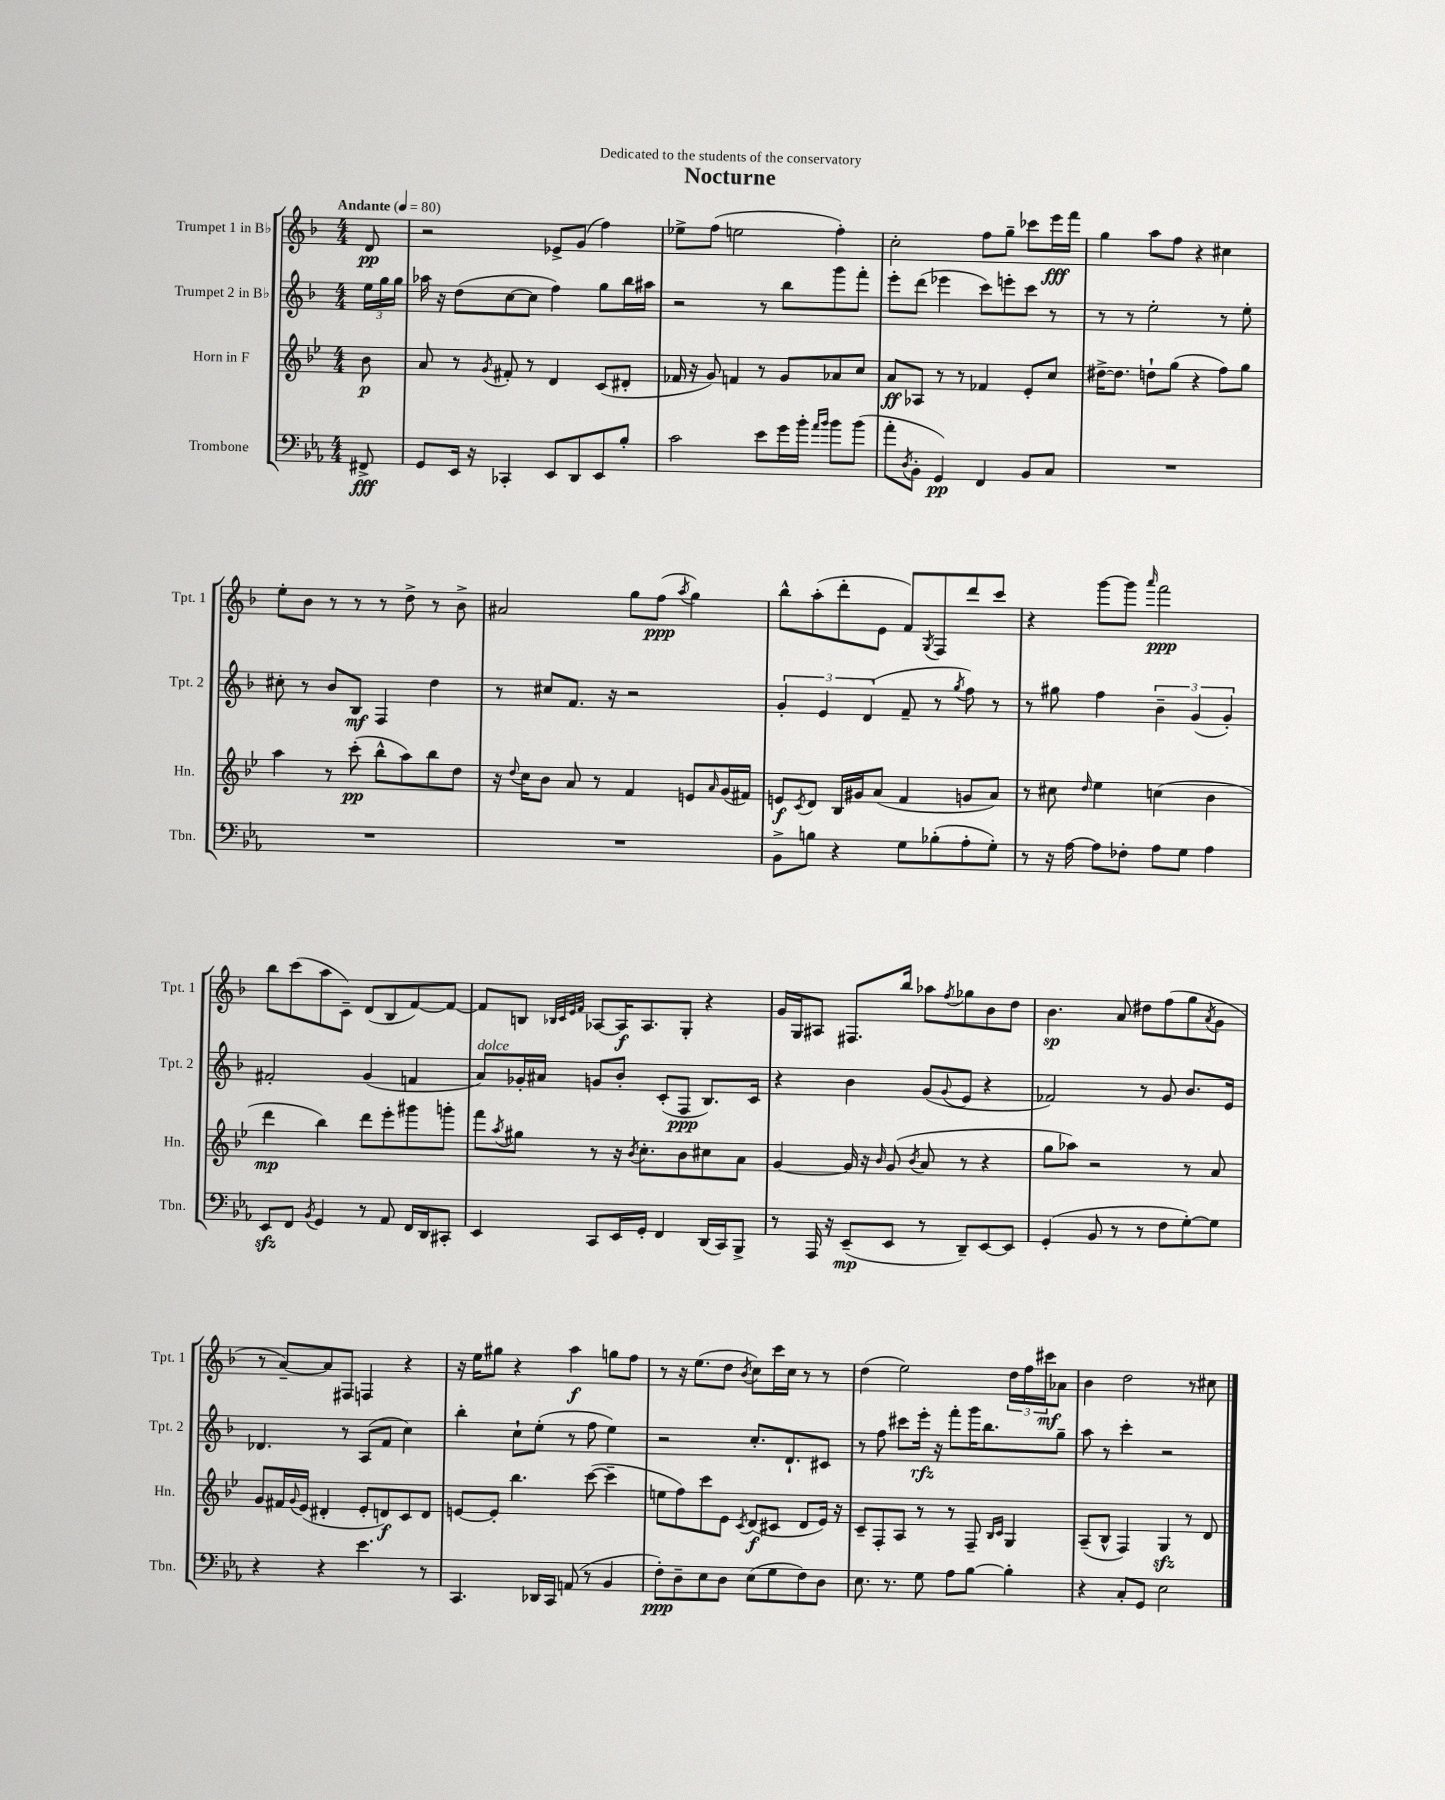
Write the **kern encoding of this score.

**kern	**dynam	**kern	**dynam	**kern	**dynam	**kern	**dynam
*part4	*part4	*part3	*part3	*part2	*part2	*part1	*part1
*staff4	*staff4	*staff3	*staff3	*staff2	*staff2	*staff1	*staff1
*I"Trombone	*	*I"Horn in F	*	*I"Trumpet 2 in B♭	*	*I"Trumpet 1 in B♭	*
*I'Tbn.	*	*I'Hn.	*	*I'Tpt. 2	*	*I'Tpt. 1	*
*clefF4	*	*clefG2	*	*clefG2	*	*clefG2	*
*k[b-e-a-]	*	*k[b-e-]	*	*k[b-]	*	*k[b-]	*
*M4/4	*	*M4/4	*	*M4/4	*	*M4/4	*
*MM80	*	*MM80	*	*MM80	*	*MM80	*
=	=	=	=	=	=	=	=
!	!	!	!	!	!	!LO:TX:a:B:t=Andante	!
8FF#X^/	fff	8b-\	p	24ee\LL	.	8d/	pp
.	.	.	.	24gg\	.	.	.
.	.	.	.	24gg\JJ	.	.	.
=1	=1	=1	=1	=1	=1	=1	=1
8GG/L	.	8a/	.	16aa-X\	.	2r	.
.	.	.	.	16r	.	.	.
16EE-/Jk	.	8r	.	(8dd\L	.	.	.
16r	.	.	.	.	.	.	.
.	.	8qg/	.	.	.	.	.
4CC-X'/	.	8f#X'/	.	[8cc\	.	.	.
.	.	8r	.	8cc\J]	.	.	.
8EE-/L	.	4d/	.	4ff\)	.	8e-X^/L	.
8DD/	.	.	.	.	.	(8g/J	.
8EE-/	.	(8c/L	.	8gg\L	.	4ff\)	.
8B-'/J	.	8d#X'/J	.	16bb-\L	.	.	.
.	.	.	.	16aa#X\JJ	.	.	.
=2	=2	=2	=2	=2	=2	=2	=2
2c\	.	16f-X/	.	2r	.	8ee-X^\L	.
.	.	16r	.	.	.	.	.
.	.	8g/)	.	.	.	(8ff\J	.
.	.	4fn/	.	.	.	2een\	.
8e-\L	.	8r	.	8r	.	.	.
16g\L	.	8g/L	.	8bb-\L	.	.	.
16b-'\JJ	.	.	.	.	.	.	.
16qqa-/LL	.	.	.	.	.	.	.
16qqb-/JJ	.	.	.	.	.	.	.
8b-\L	.	8a-X/	.	8ggg\	.	4ff'\)	.
(8b-\J	.	8cc/J	.	8fff'\J	.	.	.
=3	=3	=3	=3	=3	=3	=3	=3
8a-'\L	.	8a/L	ff	8eee'\L	.	2cc'\	.
8qD/	.	.	.	.	.	.	.
8BB-'\J	.	8A-X/J	.	(8ddd\J	.	.	.
4GG/)	pp	8r	.	4eee-X\	.	.	.
.	.	8r	.	.	.	.	.
4FF/	.	4f-X/	.	8ccc\L)	.	8ff\L	.
.	.	.	.	8eeen'\	.	8gg~\J	.
8BB-/L	.	8e-'/L	.	8ccc\J	.	8ccc-X\L	.
8C/J	.	8cc/J	.	8r	.	16eee\L	fff
.	.	.	.	.	.	16fff\JJ	.
=4	=4	=4	=4	=4	=4	=4	=4
1r	.	[16dd#X^\KL	.	8r	.	4gg\	.
.	.	8.dd#\J]	.	.	.	.	.
.	.	.	.	8r	.	.	.
.	.	8ddn`\L	.	2ee'\	.	8aa\L	.
.	.	(8gg\J	.	.	.	8ff\J	.
.	.	4r	.	.	.	4r	.
.	.	8ff\L)	.	8r	.	4cc#X\	.
.	.	8gg\J	.	8ee'\	.	.	.
!!LO:LB:g=z
=5	=5	=5	=5	=5	=5	=5	=5
1r	.	4aa\	.	8cc#X'\	.	8ee'\L	.
.	.	.	.	8r	.	8b-\J	.
.	.	8r	.	8b-/L	.	8r	.
.	.	(8ccc'\	pp	8B-/J	mf	8r	.
.	.	8bb-^^\L	.	4F/	.	8r	.
.	.	8aa\)	.	.	.	8dd^\	.
.	.	8bb-\	.	4dd\	.	8r	.
.	.	8dd\J	.	.	.	8b-^\	.
=6	=6	=6	=6	=6	=6	=6	=6
1r	.	16r	.	8r	.	2a#X/	.
.	.	8qqdd/	.	.	.	.	.
.	.	16cc\KL	.	.	.	.	.
.	.	8b-\J	.	8cc#X/L	.	.	.
.	.	8a/	.	8.f/J	.	.	.
.	.	8r	.	.	.	.	.
.	.	.	.	16r	.	.	.
.	.	4f/	.	2r	.	8gg\L	.
.	.	.	.	.	.	(8ff\J	ppp
.	.	.	.	.	.	8qaa/	.
.	.	8en/L	.	.	.	4gg\)	.
.	.	16qqa/	.	.	.	.	.
.	.	(16g/L	.	.	.	.	.
.	.	16f#X/JJ)	.	.	.	.	.
=7	=7	=7	=7	=7	=7	=7	=7
8BB-^\L	.	8en/L	f	6g'/	.	8bb-^^\L	.
.	.	8qc/	.	.	.	.	.
8Bn\J	.	8d/J	.	.	.	(8aa'\	.
.	.	.	.	6e/	.	.	.
4r	.	16B-/LL	.	.	.	8ddd'\	.
.	.	16g#X/J	.	.	.	.	.
.	.	.	.	(6d/	.	.	.
.	.	(8a/J	.	.	.	8e\J	.
8G\L	.	4f/	.	8f~/	.	8f/L)	.
.	.	.	.	.	.	8qG/	.
(8B-X'\	.	.	.	8r	.	8F/	.
.	.	.	.	8qgg/	.	.	.
8A-'\	.	8gn/L	.	8ff\)	.	8ddd/	.
8G'\J)	.	8a/J)	.	8r	.	8ccc/J	.
=8	=8	=8	=8	=8	=8	=8	=8
8r	.	8r	.	8r	.	4r	.
16r	.	8cc#X\	.	8gg#X\	.	.	.
[16A-\	.	.	.	.	.	.	.
.	.	16qqdd/	.	.	.	.	.
8A-\L]	.	4ee-\	.	4ff\	.	[8ggg\L	.
8F-X'\J	.	.	.	.	.	8ggg\J]	.
.	.	.	.	.	.	16qqaaa/	.
8A-\L	.	(4ccn\	.	6b-~\	.	2fff\	ppp
8G\J	.	.	.	.	.	.	.
.	.	.	.	(6g/	.	.	.
4A-\	.	4b-\	.	.	.	.	.
.	.	.	.	6g'/)	.	.	.
!!LO:LB:g=z
=9	=9	=9	=9	=9	=9	=9	=9
8EE-zz/L	.	4ddd\	mp	2f#X'/	.	8bb-\L	.
8FF/J	.	.	.	.	.	(8ccc\	.
8qBB-/	.	.	.	.	.	.	.
4GG/	.	4bb-\)	.	.	.	8aa\	.
.	.	.	.	.	.	8c~\J)	.
8r	.	8ddd\L	.	(4g/	.	(8d/L	.
8AA-/	.	8eee-'\	.	.	.	8B-/	.
16FF/LL	.	8ggg#X\	.	4fn/	.	[8f/)	.
16DD/J	.	.	.	.	.	.	.
8CC#X'/J	.	8gggn'\J	.	.	.	8f/J_	.
=10	=10	=10	=10	=10	=10	=10	=10
!	!	!	!	!LO:TX:a:i:t=dolce	!	!	!
4EE-/	.	8fff\L	.	8a/L)	.	8f/L]	.
.	.	8qaa/	.	.	.	.	.
.	.	8gg#X\J	.	16g-X'/L	.	8Bn/J	.
.	.	.	.	16a#X/JJ	.	.	.
.	.	.	.	.	.	32qqB-X/LLL	.
.	.	.	.	.	.	32qqc/	.
.	.	.	.	.	.	32qqe/	.
.	.	.	.	.	.	32qqf/JJJ	.
8CC/L	.	8r	.	8gn/L	.	[8A-X/L	.
16EE-/L	.	16r	.	8b-'/J	.	16A-/K]	f
.	.	8qb-/	.	.	.	.	.
16GG'/JJ	.	8.cc'\L	.	.	.	8.A-/	.
4FF/	.	.	.	(8c'/L	.	.	.
.	.	8b-\	.	8F/J	ppp	8G'/J	.
(16DD/LL	.	8cc#X\	.	8.B-/L)	.	4r	.
16CC/J)	.	.	.	.	.	.	.
8BBB-^/J	.	8a\J	.	.	.	.	.
.	.	.	.	16c/Jk	.	.	.
=11	=11	=11	=11	=11	=11	=11	=11
8r	.	[4g/	.	4r	.	16g/LL	.
.	.	.	.	.	.	16G/J	.
16AAA-/	.	.	.	.	.	8A#X/J	.
16r	.	.	.	.	.	.	.
(8EE-~/L	mp	16g/]	.	4b-\	.	8.F#X/L	.
.	.	16r	.	.	.	.	.
.	.	16qqb-/	.	.	.	.	.
8EE-/J	.	(8g/	.	.	.	.	.
.	.	.	.	.	.	16bb-/Jk	.
.	.	8qb-/	.	.	.	.	.
8r	.	8a/	.	(8g/L	.	8aa-X\L	.
.	.	.	.	8qqg/	.	8qff/	.
8DD~/L)	.	8r	.	8e/J	.	8gg-X\	.
[8EE-/	.	4r	.	4r	.	8b-\	.
8EE-/J]	.	.	.	.	.	8dd\J	.
=12	=12	=12	=12	=12	=12	=12	=12
(4GG'/	.	8gg\L	.	2f-X/)	.	4.b-\	sp
.	.	8aa-X\J)	.	.	.	.	.
8BB-/	.	2r	.	.	.	.	.
8r	.	.	.	.	.	8a/	.
8r	.	.	.	8r	.	8dd#X\L	.
8F\L	.	.	.	8g/	.	(8ff\	.
[8G'\)	.	8r	.	8.b-/L	.	8gg\	.
.	.	.	.	.	.	8qa/	.
8G\J]	.	8a/	.	.	.	8g\J	.
.	.	.	.	16e/Jk	.	.	.
!!LO:LB:g=z
=13	=13	=13	=13	=13	=13	=13	=13
4r	.	8g/L	.	4.d-X/	.	8r	.
.	.	16f#X/L	.	.	.	[8a~/L)	.
.	.	8qqg/	.	.	.	.	.
.	.	(16e-/JJ	.	.	.	.	.
4r	.	4d#X'/	.	.	.	8a/]	.
.	.	.	.	8r	.	8F#X/J	.
4.e-\	.	8e-'/L	.	(8A/L	.	4Fn/	.
.	.	8dn/)	f	8f/J	.	.	.
.	.	8c/	.	4cc\)	.	4r	.
8r	.	8d/J	.	.	.	.	.
=14	=14	=14	=14	=14	=14	=14	=14
4.CC/	.	[8en/L	.	4bb-'\	.	16r	.
.	.	.	.	.	.	16ee\KL	.
.	.	8e'/J]	.	.	.	8gg#X\J	.
.	.	4.bb-\	.	8cc`\L	.	4r	.
16DD-X/LL	.	.	.	(8ee'\J	.	.	.
16CC/JJ	.	.	.	.	.	.	.
(8AAn/	.	.	.	8r	.	4aa\	f
8r	.	([8ccc\	.	8ff\	.	.	.
4BB-/	.	4ccc~\]	.	4ee\)	.	8ggn\L	.
.	.	.	.	.	.	8ff\J	.
=15	=15	=15	=15	=15	=15	=15	=15
8F'\L)	ppp	8een\L	.	2r	.	8r	.
8D~\	.	8ff\)	.	.	.	16r	.
.	.	.	.	.	.	(8.ee\L	.
8E-\	.	8ccc\	.	.	.	.	.
8D\J	.	8e-\J	.	.	.	8dd\J	.
.	.	8qc/	.	.	.	8qb-/	.
(8E-\L	.	(8d/L	f	8.cc'/L	.	8cc\L)	.
8G\	.	8c#X/J	.	.	.	16ccc\L	.
.	.	.	.	8.d`/	.	16cc\JJ	.
8F\)	.	8d/L	.	.	.	8r	.
8D\J	.	16e-/Jk)	.	8c#X/J	.	8r	.
.	.	16r	.	.	.	.	.
=16	=16	=16	=16	=16	=16	=16	=16
8.E-\	.	8c~/L	.	8r	.	(4dd\	.
.	.	8F'/	.	8ff\	.	.	.
8.r	.	.	.	.	.	.	.
.	.	8A/J	.	8ccc#X\L	.	2ee\)	.
8G\	.	8r	.	16eee'\Jk	rfz	.	.
.	.	.	.	16r	.	.	.
8A-\L	.	8r	.	8fff'\L	.	.	.
[8B-\J	.	8F~/	.	16ggg\K	.	.	.
.	.	.	.	8.bb-\	.	.	.
.	.	16qqB-/LL	.	.	.	.	.
.	.	16qqc/JJ	.	.	.	.	.
4B-'\]	.	4G/	.	.	.	24dd\LL	.
.	.	.	.	.	.	24ff\	.
.	.	.	.	.	.	24ccc#X\J	mf
.	.	.	.	8gg~\J	.	8a-X\J	.
=17	=17	=17	=17	=17	=17	=17	=17
4r	.	(8A~/L	.	8aa\	.	4b-\	.
.	.	8B-^^/J	.	8r	.	.	.
8C'/L	.	4F/)	.	4ccc'\	.	2dd\	.
8GG/J	.	.	.	.	.	.	.
2E-\	.	4Gzz/	.	2r	.	.	.
.	.	8r	.	.	.	8r	.
.	.	8d/	.	.	.	8cc#X\	.
==	==	==	==	==	==	==	==
*-	*-	*-	*-	*-	*-	*-	*-
